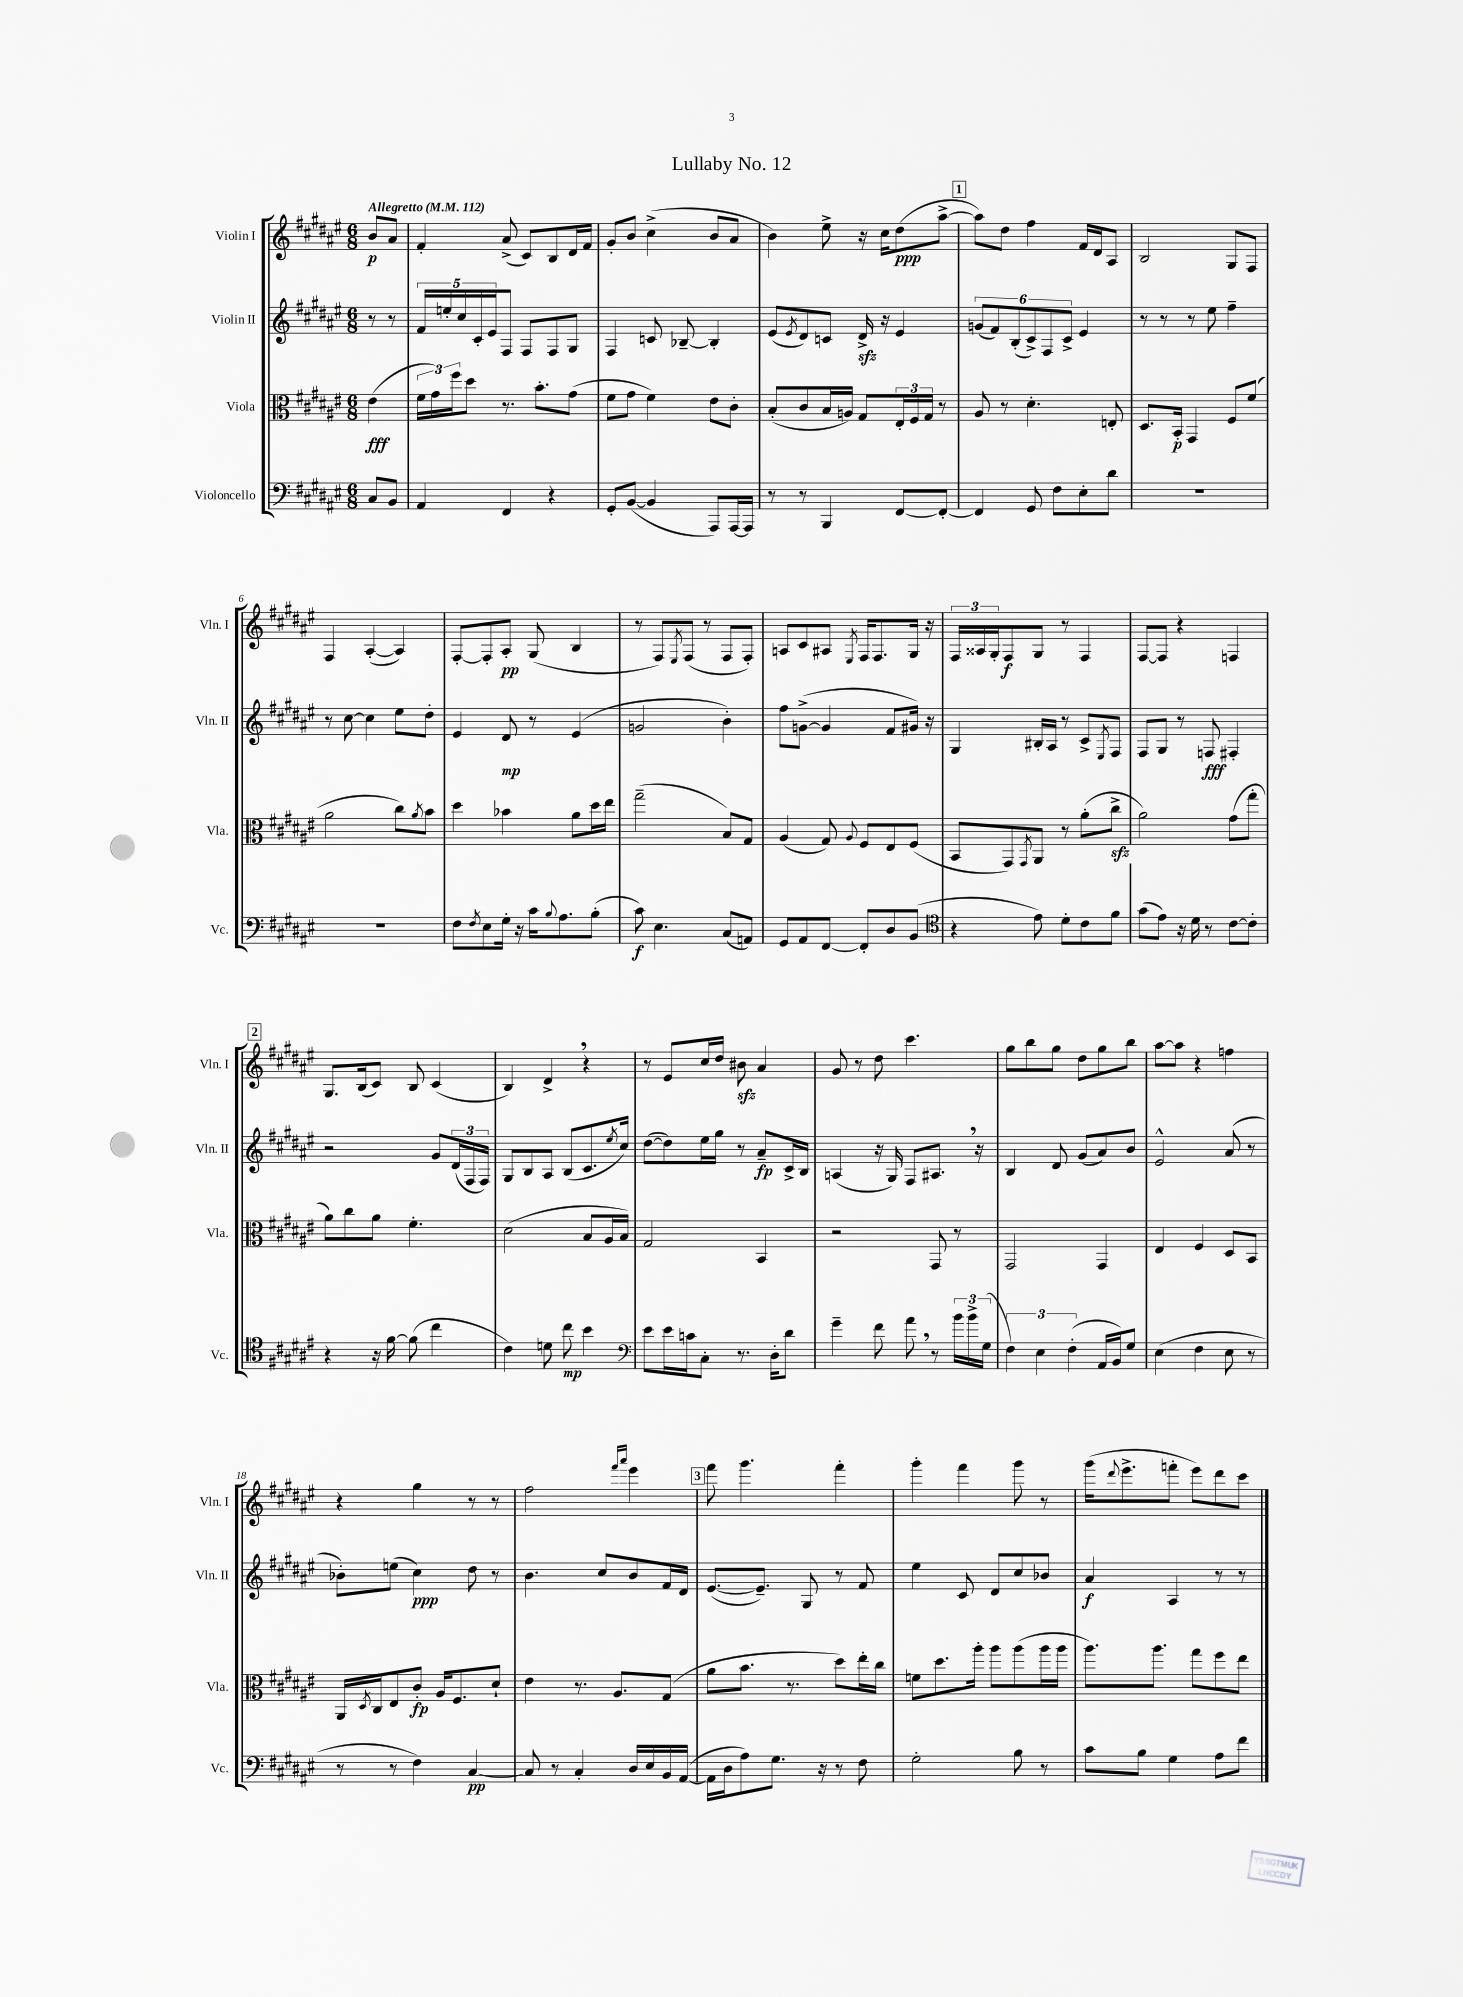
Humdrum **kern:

**kern	**kern	**kern	**kern
*staff4	*staff3	*staff2	*staff1
*clefF4	*clefC3	*clefG2	*clefG2
*k[f#c#g#d#a#e#]	*k[f#c#g#d#a#e#]	*k[f#c#g#d#a#e#]	*k[f#c#g#d#a#e#]
*M6/8	*M6/8	*M6/8	*M6/8
*MM112	*MM112	*MM112	*MM112
8C#	(4e#	8r	8b
8BB	.	8r	8a#
=	=	=	=
4AA#	24f#	20f#	4f#'
.	24g#)	.	.
.	.	20ee'	.
.	24ff#	.	.
.	.	20cc#	.
.	8dd#	.	.
.	.	20c#'	.
.	.	20e#	.
4FF#	8.r	8F#	(8a#^
.	.	8F#	8c#)
.	8.b'	.	.
4r	.	8F#	8B
.	(8g#	8G#	16d#
.	.	.	16f#
=	=	=	=
8GG#'	8f#	4F#	8g#'
([8BB	8g#	.	8b
4BB]	4f#)	8c	(4cc#^
.	.	[8B-~	.
8AAA#)	8e#	4B-']	8b
[16AAA#	8c#'	.	8a#
16AAA#]	.	.	.
=	=	=	=
8r	(8B'	(8e#	4b)
.	.	8qe#	.
8r	8c#	8d#)	.
4BBB	16B	8c	8ee#^
.	16A)	.	.
.	8G#	16d#^	16r
.	.	16r	16cc#
[8FF#	24E#'	4e#	(8dd#
.	24F#	.	.
.	24G#	.	.
8FF#'_	8r	.	[8aa#^
=	=	=	=
4FF#]	8A#	(12g	8aa#])
.	.	12f#)	.
.	8r	.	8dd#
.	.	(12B'	.
8GG#	4.d#'	12c#^)	4ff#
.	.	12F#	.
8F#	.	.	.
.	.	12c#^	.
8E#'	.	4e#	16f#
.	.	.	16d#
8d#	8E'	.	8A#
=	=	=	=
2.r	8.D#	8r	2B
.	.	8r	.
.	16BB'	.	.
.	4GG#	8r	.
.	.	8ee#	.
.	8F#	4ff#~	8G#
.	(8f#	.	8F#
=	=	=	=
2.r	2a#	8r	4F#
.	.	[8cc#	.
.	.	4cc#]	([4A#'
.	8cc#)	8ee#	4A#])
.	8qa#	.	.
.	8b	8dd#'	.
=	=	=	=
8F#	4dd#	4e#	[8F#'
8qF#	.	.	.
8E#	.	.	8F#']
16G#'	4b-	8d#	8A#'
16r	.	.	.
16c#	.	8r	(8G#
8qqB	.	.	.
8.A#	.	.	.
.	8a#	(4e#	4B
(8B'	16dd#	.	.
.	16ee#	.	.
=	=	=	=
8c#)	(2gg#~	2g	8r
4.E#	.	.	8F#)
.	.	.	8qE#
.	.	.	(8F#
.	.	.	8r
(8C#	8B)	4b')	8F#
8AA)	8G#	.	8F#')
=	=	=	=
8GG#	(4A#	8ff#	8A
8AA#	.	([8g^	8c#
[8FF#	8G#)	4g]	8A#
.	8qqA#	.	8qE#
8FF#']	8F#	.	16F#
.	.	.	8.F#
8D#	8E#	8f#	.
(8BB	(8F#	16g#)	16G#
.	.	16r	16r
=	=	=	=
*clefC4	*	*	*
4r	8BB	4G#	24F#
.	.	.	24A##
.	.	.	24G#'
.	8GG#)	.	8F#
.	8qGG#	.	.
8e#)	8AA#	16B#'	8G#
.	.	16A#	.
8d#'	8r	8r	8r
8c#	(8a#'	8c#^	4F#
.	.	8qE#	.
8f#	8cc#^	8F#	.
=	=	=	=
(8g#	2a#)	8F#	[8F#
8e#)	.	8G#	8F#]
16r	.	8r	4r
16d#	.	.	.
8r	.	8F	.
[8c#	(8g#	4F#'	4F
8c#']	8gg#'	.	.
=	=	=	=
4r	8a#)	2r	8.G#
.	8cc#	.	.
.	.	.	(16B
16r	8a#	.	8c#)
[16f#	.	.	.
(8f#]	4.f#'	.	8B
4cc#	.	8g#	(4c#
.	.	(24d#	.
.	.	24F#	.
.	.	24F#)	.
=	=	=	=
4c#)	(2d#	8G#	4B)
.	.	8B	.
8d	.	8A#	4d#^
8cc#	.	(8B	.
4b	8B	8.c#	4r
.	16A#	.	.
.	.	8qee#	.
.	16B)	16cc#)	.
=	=	=	=
*clefF4	*	*	*
8e#	2G#	([8dd#	8r
16e#	.	8dd#])	8e#
16c	.	.	.
8C#'	.	16ee#	16cc#
.	.	16gg#	16dd#
8.r	.	8r	8b#
.	4BB	8a#~	4a#
16D#'	.	.	.
8d#	.	16c#^	.
.	.	16B	.
=	=	=	=
4g#~	2r	(4A	8g#
.	.	.	8r
8f#	.	16r	8dd#
.	.	16G#)	.
8a#	.	8F#	4.ccc#
8r	8GG#	8.A#	.
24b	8r	.	.
24b^	.	.	.
.	.	16r	.
(24G#	.	.	.
=	=	=	=
6F#)	2GG#	4B	8gg#
.	.	.	8bb
6E#	.	.	.
.	.	8d#	8gg#
(6F#'	.	.	.
.	.	(8g#	8dd#
16AA#	4GG#	8a#)	8gg#
16BB)	.	.	.
8G#	.	8b	8bb
=	=	=	=
(4E#	4E#	2e#^^	[8aa#
.	.	.	8aa#]
4F#	4F#	.	4r
8E#	8D#	(8a#	4ff
8r	8BB	8r	.
=	=	=	=
8r	16AA#	8b-')	4r
.	8qD#	.	.
.	16C#	.	.
8r	8E#	(8ee	.
4F#)	8c#'	4cc#)	4gg#
.	16A#	.	.
.	8.F#	.	.
[4C#	.	8dd#	8r
.	8d#`	8r	8r
=	=	=	=
8C#]	4e#	4.b	2ff#
8r	.	.	.
4C#'	8.r	.	.
.	.	8cc#	.
.	8.A#	.	.
.	.	.	16qqfff#
.	.	.	16qqaaa#
16D#	.	8b	4eee#
16E#	.	.	.
16BB	(8G#	16f#	.
([16AA#	.	16d#	.
=	=	=	=
16AA#]	8a#	([8.e#	8fff#
16D#	.	.	.
8A#)	8.b	.	4.ggg#
.	.	8.e#~])	.
8.G#	.	.	.
.	8.r	.	.
.	.	8G#	.
16r	.	.	.
8r	8dd#)	8r	4fff#'
8F#	16ee#'	8f#	.
.	16cc#	.	.
=	=	=	=
2G#'	8f	4ee#	4ggg#'
.	8.dd#	.	.
.	.	8c#	4fff#
.	16aa#'	.	.
.	8aa#	8d#	.
8B	(8aa#	8cc#	8ggg#
8r	16aa#	8b-	8r
.	16aa#	.	.
=	=	=	=
8c#	8.aa#)	4a#	(16ggg#
.	.	.	8qqddd#
.	.	.	8.eee#^
8B	.	.	.
.	8.aa#	.	.
4G#	.	4A#	8fff'
.	8gg#	.	8eee#)
8A#	8ff#	8r	8ddd#
8f#	8ee#	8r	8ccc#
==	==	==	==
*-	*-	*-	*-
